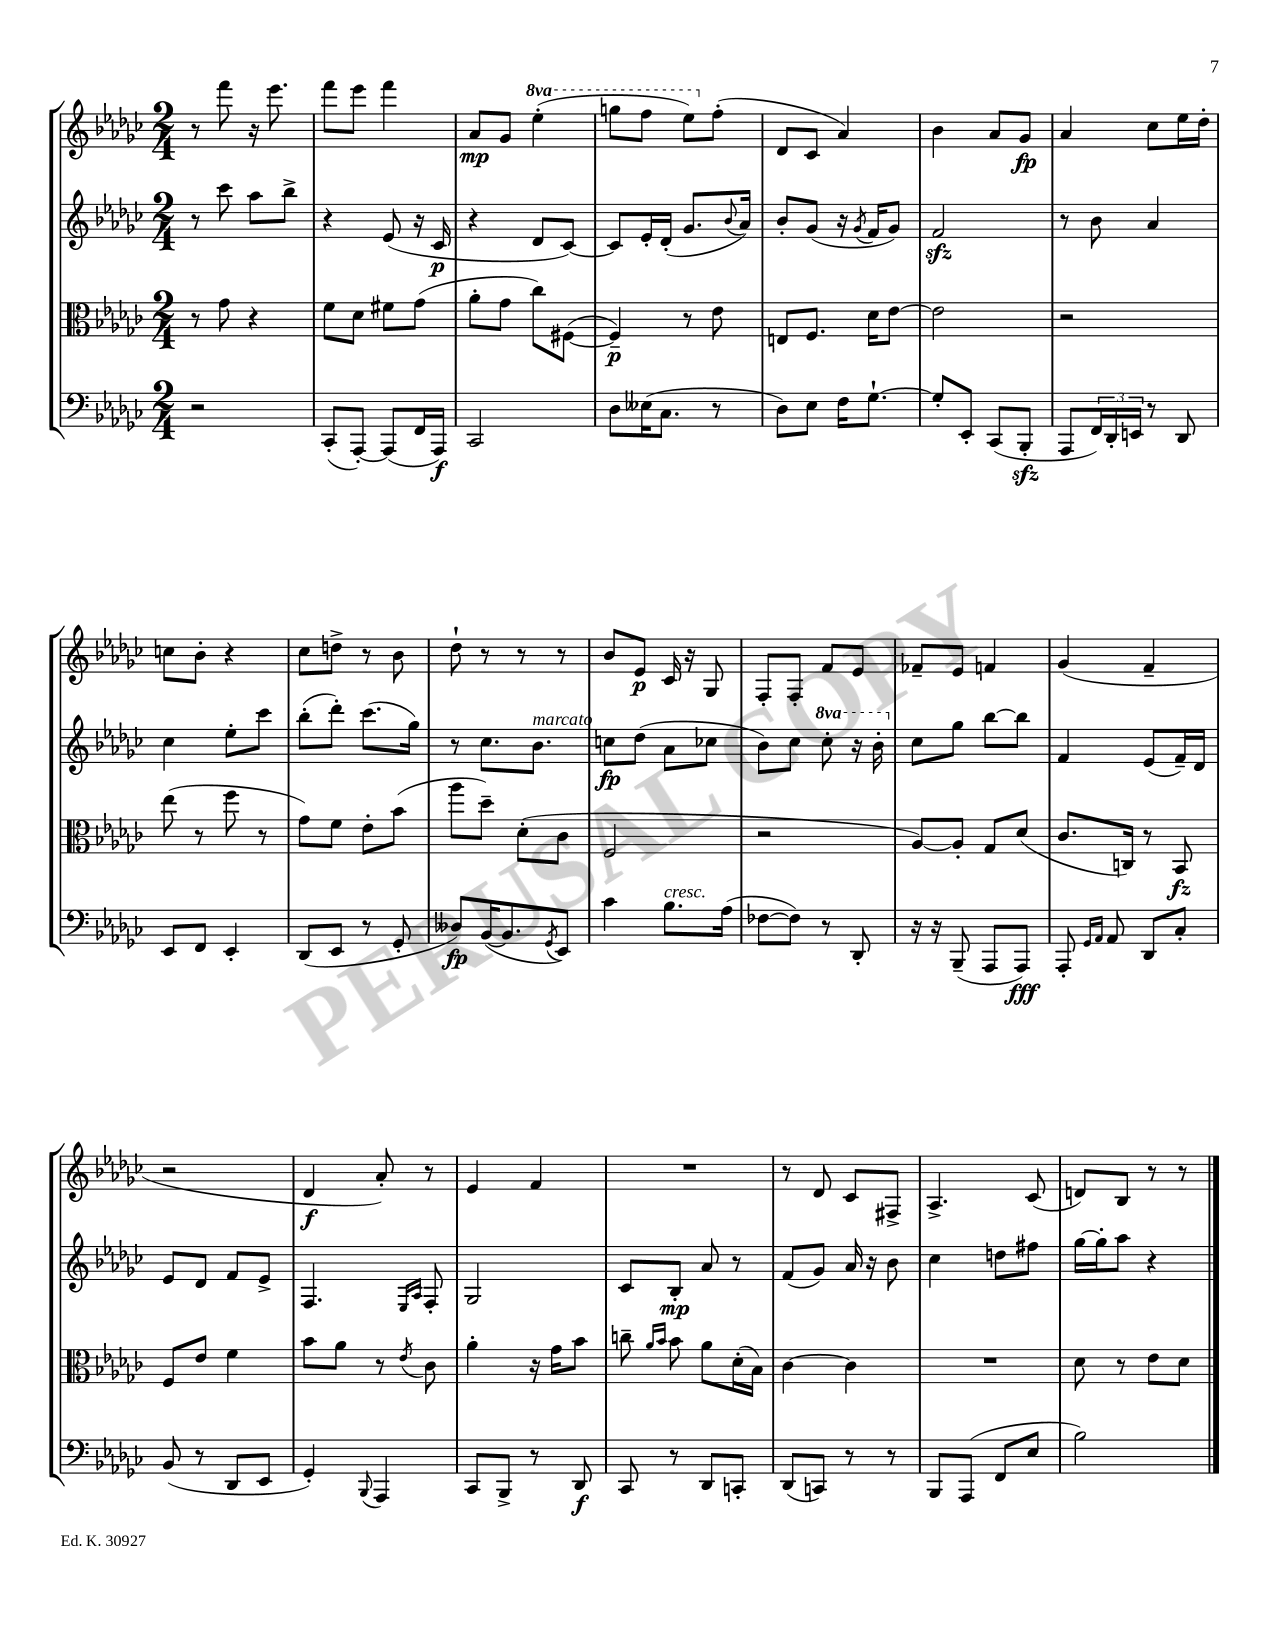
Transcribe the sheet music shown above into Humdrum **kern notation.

**kern	**kern	**kern	**kern
*staff4	*staff3	*staff2	*staff1
*clefF4	*clefC3	*clefG2	*clefG2
*k[b-e-a-d-g-c-]	*k[b-e-a-d-g-c-]	*k[b-e-a-d-g-c-]	*k[b-e-a-d-g-c-]
*M2/4	*M2/4	*M2/4	*M2/4
2r	8r	8r	8r
.	8g-\	8ccc-\	8fff\
.	4r	8aa-\L	16r
.	.	.	8.eee-\
.	.	8bb-^\J	.
=	=	=	=
(8CC-'/L	8f\L	4r	8fff\L
[8AAA-'/J)	8d-\J	.	8eee-\J
(8AAA-/]L	8f#\L	(8e-/	4fff\
16FF/L	(8g-\J	16r	.
16AAA-/JJ)	.	16c-/	.
=	=	=	=
2CC-/	8a-'\L	4r	8a-/L
.	8g-\J	.	8g-/J
.	8cc-\L)	8d-/L	(4eee-'\
.	([8F#\J	[8c-/J)	.
=	=	=	=
8D-\L	4F#~/])	8c-/]L	8ggg\L
(16E--\K	.	16e-'/L	8fff\J
8.C-\J	.	(16d-'/JJ	.
.	8r	8.g-/L	8eee-\L)
8r	8e-\	.	(8ff'\J
.	.	8qqb-/	.
.	.	16a-/Jk)	.
=	=	=	=
8D-\L)	8E/L	8b-'/L	8d-/L
8E-\J	8.F/J	(8g-/J	8c-/J
16F\LK	.	16r	4a-/)
.	.	8qg-/	.
[8.G-`\J	16d-\LK	16f/LK	.
.	[8e-\J	8g-/J)	.
=	=	=	=
8G-'/]L	2e-\]	2f/	4b-\
8EE-'/J	.	.	.
(8CC-/L	.	.	8a-/L
8BBB-'/J	.	.	8g-/J
=	=	=	=
8AAA-/L	2r	8r	4a-/
24FF/L)	.	8b-\	.
24DD-'/	.	.	.
24EE/JJ	.	.	.
8r	.	4a-/	8cc-\L
8DD-/	.	.	16ee-\L
.	.	.	16dd-'\JJ
=	=	=	=
8EE-/L	(8ee-\	4cc-\	8cc\L
8FF/J	8r	.	8b-'\J
4EE-'/	8ff\	8ee-'\L	4r
.	8r	8ccc-\J	.
=	=	=	=
(8DD-/L	8g-\L)	(8bb-'\L	8cc-\L
8EE-/J	8f\J	8ddd-'\J)	8dd^\J
8r	8e-'\L	(8.ccc-\L	8r
8GG-'/	(8b-\J	.	8b-\
.	.	16gg-\Jk)	.
=	=	=	=
8D--/L)	8aa-\L	8r	8dd-`\
([16BB-/K	8dd-~\J)	8.cc-\L	8r
8.BB-/]	.	.	.
.	(8d-'\L	.	8r
.	.	8.b-\J	.
8qGG-/	.	.	.
8EE-/J)	8c-\J	.	8r
=	=	=	=
4c-\	2F/	8cc\L	8b-/L
.	.	(8dd-\J	8e-/J
8.B-\L	.	8a-\L	16c-/
.	.	.	16r
.	.	8cc-\J	8G-/
(16A-\Jk	.	.	.
=	=	=	=
[8F-\L	2r	8b-\L)	8F'/L
8F-\]J)	.	8cc-\J	8F'/J
8r	.	8ccc-'\	8f/L
8DD-'/	.	16r	8e-/J
.	.	16bb-'\	.
=	=	=	=
16r	[8A-/L)	8cc-\L	8f-~/L
16r	.	.	.
(8BBB-~/	8A-'/]J	8gg-\J	8e-/J
8AAA-/L	8G-/L	[8bb-\L	4f/
8AAA-/J)	(8d-/J	8bb-\]J	.
=	=	=	=
8AAA-'/	8.c-/L	4f/	(4g-/
16qqGG-/LL	.	.	.
16qqAA-/JJ	.	.	.
8AA-/	.	.	.
.	16C/Jk)	.	.
8DD-/L	8r	(8e-/L	4f~/
8C-'/J	8BB-/	16f~/L)	.
.	.	16d-/JJ	.
=	=	=	=
(8BB-/	8F/L	8e-/L	2r
8r	8e-/J	8d-/J	.
8DD-/L	4f\	8f/L	.
8EE-/J	.	8e-^/J	.
=	=	=	=
4GG-'/)	8b-\L	4.F/	4d-/
.	8a-\J	.	.
8qqBBB-/	.	.	.
4AAA-/	8r	.	8a-'/)
.	.	16qqE-/LL	.
.	8qe-/	16qqA-/JJ	.
.	8c-\	8F'/	8r
=	=	=	=
8CC-/L	4a-'\	2G-/	4e-/
8BBB-^/J	.	.	.
8r	16r	.	4f/
.	16g-\LK	.	.
8DD-/	8b-\J	.	.
=	=	=	=
8CC-/	8cc~\	8c-/L	2r
.	16qqa-/LL	.	.
.	16qqb-/JJ	.	.
8r	8b-\	8B-'/J	.
8DD-/L	8a-\L	8a-/	.
8CC'/J	(16d-'\L	8r	.
.	16B-\JJ)	.	.
=	=	=	=
(8DD-/L	[4c-\	(8f/L	8r
8CC/J)	.	8g-/J)	8d-/
8r	4c-\]	16a-/	8c-/L
.	.	16r	.
8r	.	8b-\	8F#^/J
=	=	=	=
8BBB-/L	2r	4cc-\	4.A-^/
(8AAA-/J	.	.	.
8FF/L	.	8dd\L	.
8E-/J	.	8ff#\J	(8c-/
=	=	=	=
2B-\)	8d-\	[16gg-\LL	8d/L)
.	.	16gg-'\]J	.
.	8r	8aa-\J	8B-/J
.	8e-\L	4r	8r
.	8d-\J	.	8r
==	==	==	==
*-	*-	*-	*-
